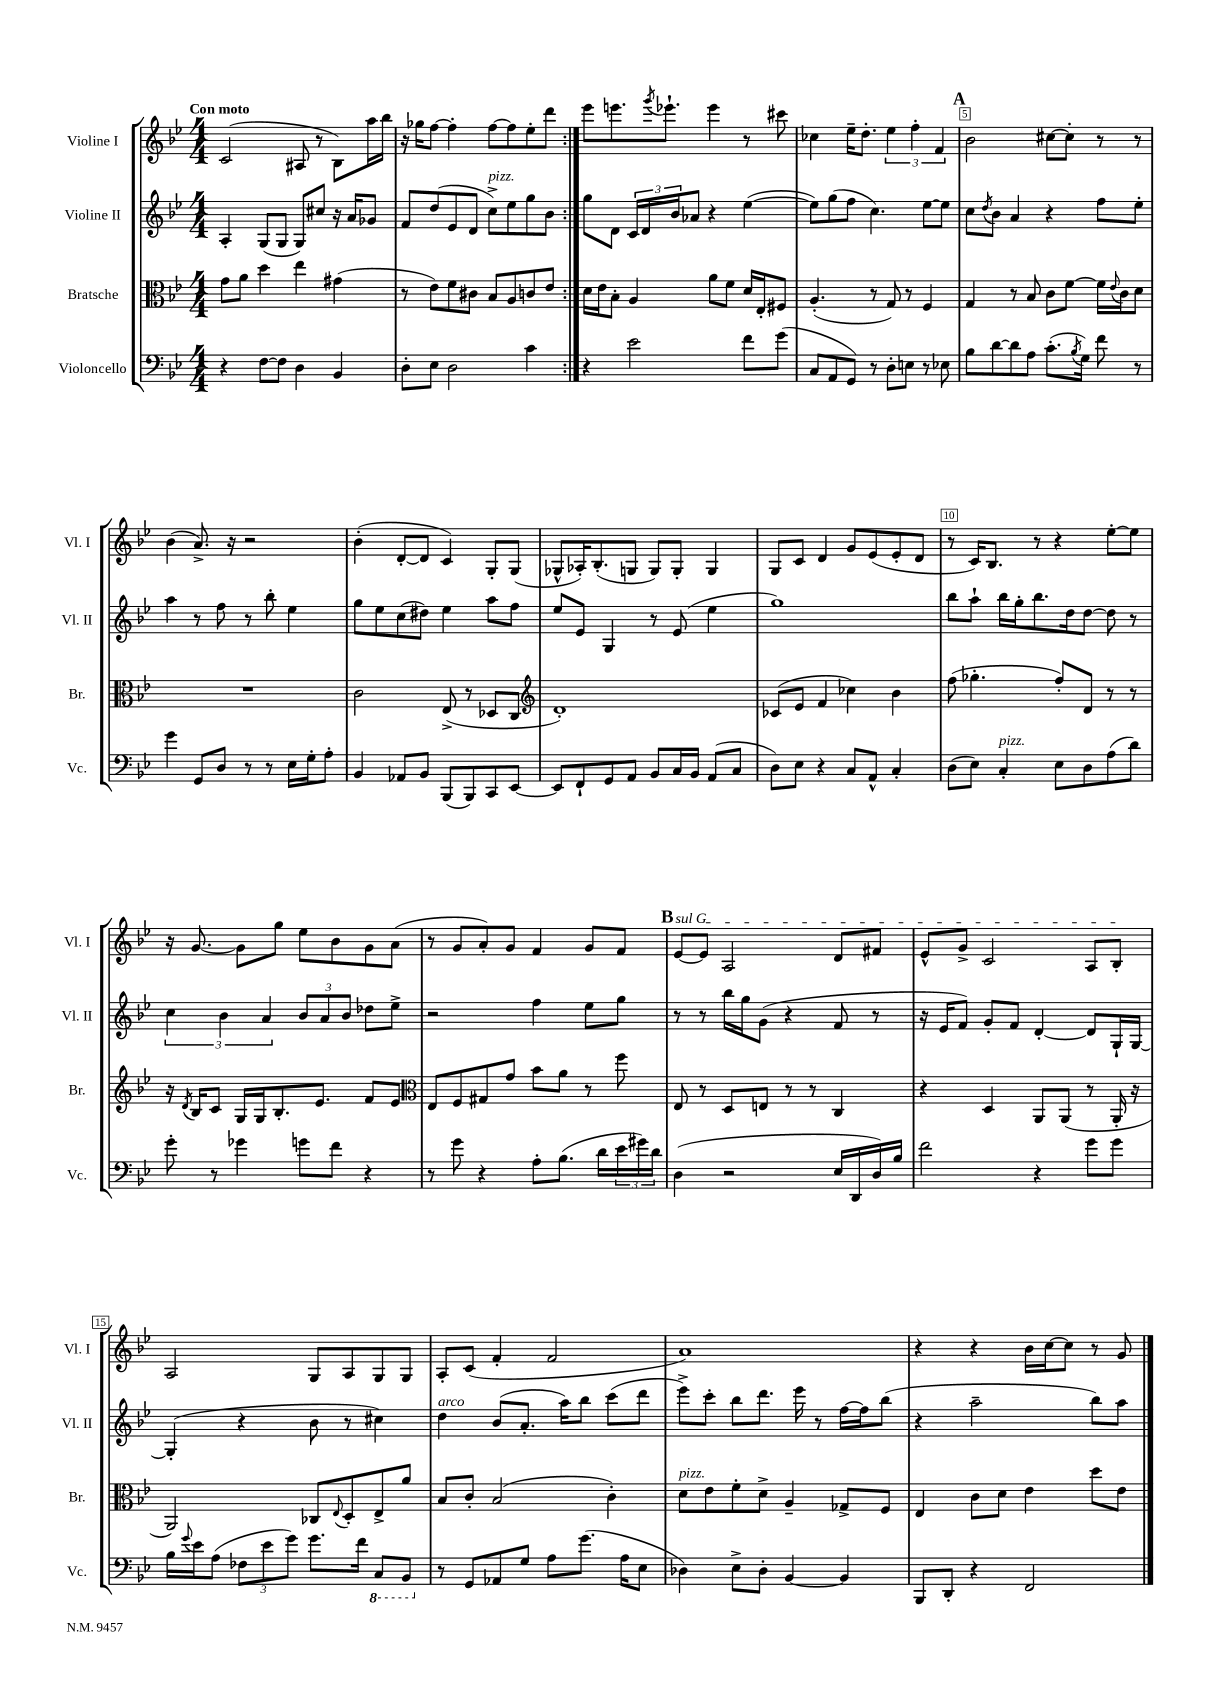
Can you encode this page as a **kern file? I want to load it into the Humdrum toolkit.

**kern	**kern	**kern	**kern
*staff4	*staff3	*staff2	*staff1
*clefF4	*clefC3	*clefG2	*clefG2
*k[b-e-]	*k[b-e-]	*k[b-e-]	*k[b-e-]
*M4/4	*M4/4	*M4/4	*M4/4
4r	8g\L	4A'/	(2c/
.	8a\J	.	.
[8F\L	4dd\	(8G/L	.
8F\]J	.	8G/J	.
4D\	4ee-\	8G/L)	8A#/
.	.	8cc#/J	8r
4BB-/	(4g#\	16r	8B-\L)
.	.	16a/LK	.
.	.	8g-/J	16aa\L
.	.	.	16bb-\JJ
=	=	=	=
8D'\L	8r	8f/L	16r
.	.	.	16gg-\LK
8E-\J	8e-\L)	(8dd/	[8ff\J
2D\	8f\	8e-/	4ff'\]
.	8c#\J	8d/J	.
.	8B-/L	8cc^\L)	[8ff\L
.	8A/	8ee-\	8ff\]
4c\	8c/	8gg\	8ee-'\
.	8e-/J	8b-\J	8ddd\J
=:|!	=:|!	=:|!	=:|!
4r	16d\LL	8gg\L	8eee-\L
.	16e-\J	.	.
.	8B-'\J	8d\J	8.eee\
2e-\	4A/	24c/LL	.
.	.	24d/	.
.	.	.	8qggg/
.	.	.	8.eee-`\J
.	.	24b-/J	.
.	.	8a-/J	.
.	8a\L	4r	4eee-\
.	8f\J	.	.
8f\L	16d/LL	([4ee-\	8r
.	16E-'/J	.	.
(8g\J	8F#/J	.	8ccc#\
=	=	=	=
8C/L	(4.A'/	8ee-\]L)	4cc-\
8AA/	.	(8gg\	.
8GG/J)	.	8ff\J	16ee-~\LK
.	.	.	8.dd'\J
8r	8r	4.cc\)	.
8D'\L	8G/)	.	6ee-\
8E\J	8r	.	.
.	.	.	6ff'\
8r	4F/	[8ee-\L	.
.	.	.	6f/
8E-\	.	8ee-\]J	.
=	=	=	=
8B-\L	4G/	8cc\L	2b-\
.	.	8qdd/	.
[8d\	.	8b-\J	.
8d\]	8r	4a/	.
8A\J	8B-/	.	.
(8.c'\L	8c\L	4r	[8cc#\L
.	[8f\J	.	8cc#'\]J
8qB-/	.	.	.
16G\Jk)	.	.	.
8f\	16f\]LL	8ff\L	8r
.	8qqe-/	.	.
.	16c\J	.	.
8r	8d\J	8ee-'\J	8r
=	=	=	=
4g\	1r	4aa\	(4b-\
8GG/L	.	8r	8.a^/)
8D/J	.	8ff\	.
.	.	.	16r
8r	.	8r	2r
8r	.	8bb-'\	.
16E-\LL	.	4ee-\	.
16G'\J	.	.	.
8A'\J	.	.	.
=	=	=	=
4BB-/	2c\	8gg\L	(4b-'\
.	.	8ee-\	.
8AA-/L	.	(8cc\	[8d'/L
8BB-/J	.	8dd#\J)	8d/]J
(8BBB-/L	(8E-^/	4ee-\	4c/)
8BBB-/)	8r	.	.
8CC/	8D-/L	8aa\L	8G'/L
[8EE-/J	8C/J	8ff\J	(8G/J
=	=	=	=
*	*clefG2	*	*
8EE-/]L	1d')	8ee-/L	8G-^^/L
8FF`/	.	8e-/J	16A-'/K)
.	.	.	(8.B-'/
8GG/	.	4G/	.
8AA/J	.	.	8G/J
8BB-/L	.	8r	8G/L)
16C/L	.	(8e-/	8G'/J
16BB-/JJ	.	.	.
(8AA/L	.	4ee-\	4G/
8C/J	.	.	.
=	=	=	=
8D\L)	(8c-/L	1gg)	8G/L
8E-\J	8e-/J	.	8c/J
4r	4f/	.	4d/
8C/L	4cc-\)	.	8g/L
8AA^^/J	.	.	(8e-/
4C'/	4b-\	.	8e-'/
.	.	.	8d/J
=	=	=	=
(8D\L	(8ff\	8bb-\L	8r
8E-\J)	4.gg-'\	8aa`\J	16c/LK)
.	.	.	8.B-/J
4C'/	.	16bb-\LL	.
.	.	16gg'\J	.
.	.	8.bb-\	8r
8E-\L	8ff'/L)	.	4r
.	.	16dd\k	.
8D\	8d/J	[8dd\J	.
(8A\	8r	8dd\]	[8ee-'\L
8d\J)	8r	8r	8ee-\]J
=	=	=	=
8g'\	16r	6cc\	16r
.	8qd/	.	.
.	16B-/LK	.	[8.g/
8r	8c/J	.	.
.	.	6b-\	.
4g-\	16G/LL	.	8g\]L
.	16G/J	.	.
.	.	6a/	.
.	8.B-'/	.	8gg\J
8g\L	.	12b-/L	8ee-\L
.	8.e-/J	.	.
.	.	12a/	.
8f\J	.	.	8b-\
.	.	12b-/J	.
4r	8f/L	8dd-\L	8g\
.	8e-/J	8ee-^\J	(8a\J
=	=	=	=
*	*clefC3	*	*
8r	8E-/L	2r	8r
8g\	8F/	.	8g/L
4r	8G#/	.	8a'/)
.	8g/J	.	8g/J
8A'\L	8b-\L	4ff\	4f/
(8.B-\J	8a\J	.	.
.	8r	8ee-\L	8g/L
16d\LL	.	.	.
24e-\	8ff\	8gg\J	8f/J
24g#\)	.	.	.
24d\JJ	.	.	.
=	=	=	=
(4D\	8E-/	8r	[8e-/L
.	8r	8r	8e-/]J
2r	8D/L	16bb-\LL	2A/
.	.	16gg\J	.
.	8E/J	(8g\J	.
.	8r	4r	.
.	8r	.	.
16E-/LL	4C/	8f/	8d/L
16DD/	.	.	.
16D/)	.	8r	8f#/J
16B-/JJ	.	.	.
=	=	=	=
2f\	4r	16r	8e-^^/L
.	.	16e-/LK	.
.	.	8f/J)	8g^/J
.	4D/	8g'/L	2c/
.	.	8f/J	.
4r	8AA/L	[4d'/	.
.	(8AA/J	.	.
8g\L	8r	8d/]L	8A/L
8g\J	16AA'/	16G`/L	8B-'/J
.	16r	[16G/JJ	.
=	=	=	=
16B-\LL	2AA/)	(4G'/]	2A/
8qqg/	.	.	.
16e-\J	.	.	.
(8A\J	.	.	.
12F-\L	.	4r	.
12e-\	.	.	.
12g\J)	.	.	.
8.g\L	8C-/L	8b-\	8G/L
.	8qqE-/	.	.
.	8D'/	8r	8A/
16f\Jk	.	.	.
8CC/L	8E-^/	4cc#\)	8G/
8BBB-/J	8a/J	.	8G/J
=	=	=	=
8r	8B-/L	4dd\	8A'/L
8GG/L	8c'/J	.	(8c/J
8AA-/	(2B-/	(8b-/L	4f'/
8G/J	.	8.a'/J	.
8A\L	.	.	2f/
.	.	16aa\LK)	.
(8.g\J	.	8bb-\J	.
.	4c'\)	(8ccc\L	.
16A\LK	.	.	.
8E-\J	.	8ddd\J	.
=	=	=	=
4D-\)	8d\L	8eee-^\L)	1a)
.	8e-\	8ccc'\J	.
8E-^\L	8f'\	8bb-\L	.
8D-'\J	8d^\J	8.ddd\J	.
[4BB-/	4A~/	.	.
.	.	16eee-\	.
.	.	8r	.
4BB-/]	8G-^/L	[16ff\LL	.
.	.	16ff\]J	.
.	8F/J	(8bb-\J	.
=	=	=	=
8BBB-/L	4E-/	4r	4r
8DD'/J	.	.	.
4r	8c\L	2aa~\	4r
.	8d\J	.	.
2FF/	4e-\	.	16b-\LL
.	.	.	[16cc\J
.	.	.	8cc\]J
.	8dd\L	8bb-\L)	8r
.	8e-\J	8aa\J	8g/
==	==	==	==
*-	*-	*-	*-
